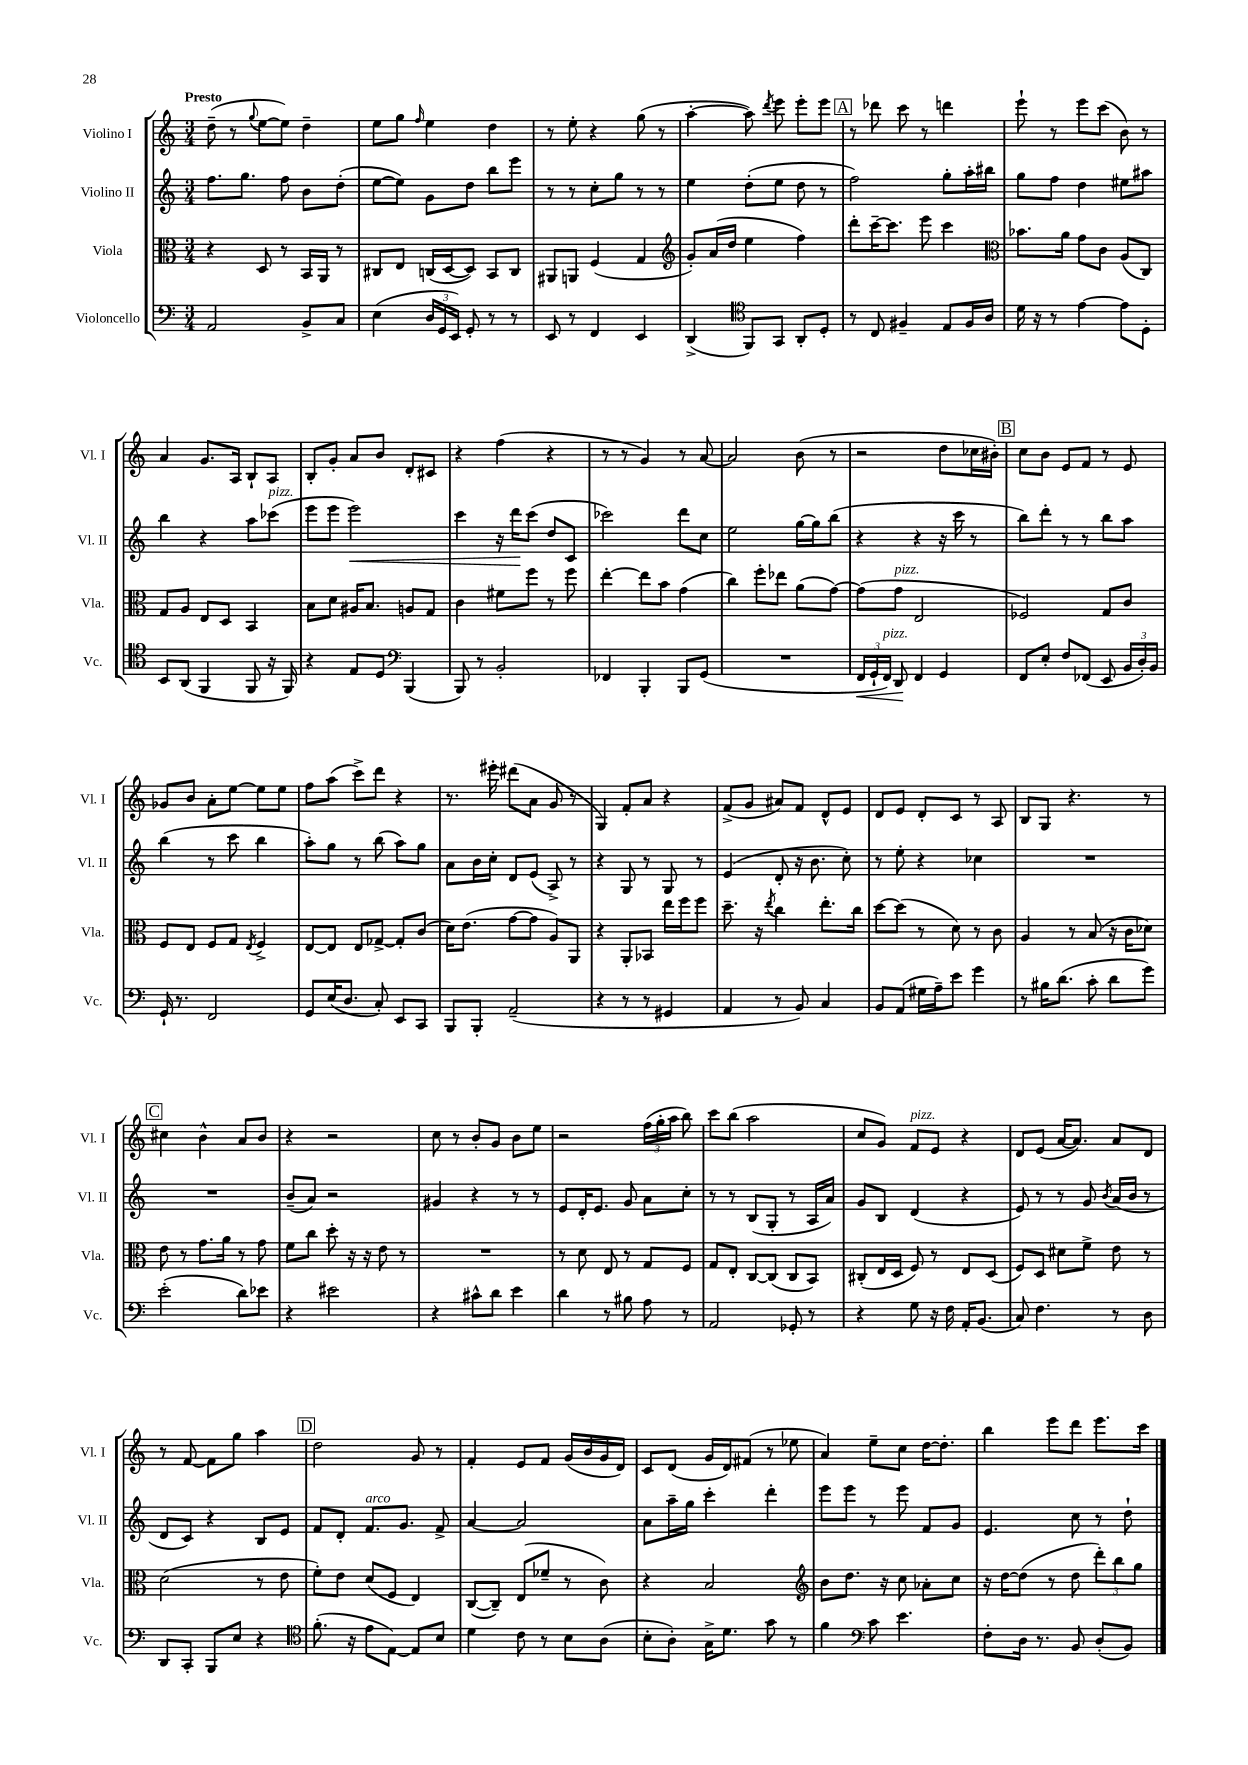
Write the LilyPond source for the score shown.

<<
\new StaffGroup <<
\new Staff = "s0" \with { instrumentName = "Violino I" shortInstrumentName = "Vl. I" } {
    \clef treble \key c \major \numericTimeSignature \time 3/4 \tempo "Presto"
    \autoBeamOff d''8--( r8 \appoggiatura { g''8 } e''8[~ e''8]) d''4-- |
    e''8[ g''8] \grace { f''16 } e''4 d''4 |
    r8 e''8-. r4 g''8( r8 |
    a''4~-. a''8) \acciaccatura { d'''8 } e'''8 e'''8[-. e'''8] |
    \mark \markup { \box "A" } r8 des'''8 c'''8 r8 d'''4 |
    e'''8-! r8 e'''8[ c'''8]( b'8) r8 |
    a'4 g'8.[ a16] b8[-! a8] |
    b8[-. g'8]-. a'8[ b'8] d'8[-. cis'8] |
    r4 f''4( r4 |
    r8 r8 g'4) r8 a'8~ |
    a'2 b'8( r8 |
    r2 d''8[ ces''16 bis'16]-.) |
    \mark \markup { \box "B" } c''8[ b'8] e'8[ f'8] r8 e'8 |
    ges'8[ b'8] a'8[-. e''8]~ e''8[ e''8] |
    f''8[ a''8]( c'''8[->) d'''8] r4 |
    r8. eis'''16-. dis'''8[( a'8] g'8 r8 |
    g4) f'8[-. a'8] r4 |
    f'8[->( g'8] ais'8[) f'8] d'8[-^ e'8] |
    d'8[ e'8] d'8[-. c'8] r8 a8 |
    b8[ g8] r4. r8 |
    \mark \markup { \box "C" } cis''4 b'4-^ a'8[ b'8] |
    r4 r2 |
    c''8 r8 b'8[-. g'8] b'8[ e''8] |
    r2 \tuplet 3/2 { f''16[( g''16-. a''16] } b''8) |
    c'''8[ b''8]( a''2 |
    c''8[ g'8]) f'8[^\markup { \italic "pizz." } e'8] r4 |
    d'8[ e'8]( a'16[~ a'8.]) a'8[ d'8] |
    r8 f'8~ f'8[ g''8] a''4 |
    \mark \markup { \box "D" } d''2 g'8 r8 |
    f'4-. e'8[ f'8] g'16[( b'16 g'16 d'16]) |
    c'8[ d'8]( g'16[ d'16) fis'8]( r8 ees''8 |
    a'4) e''8[-- c''8] d''16[~ d''8.]-. |
    b''4 e'''8[ d'''8] e'''8.[ c'''16] \bar "|." |
}
\new Staff = "s1" \with { instrumentName = "Violino II" shortInstrumentName = "Vl. II" } {
    \clef treble \key c \major \numericTimeSignature \time 3/4
    \autoBeamOff f''8.[ g''8.] f''8 b'8[ d''8]-.( |
    e''8[~ e''8]) g'8[ d''8] b''8[ e'''8] |
    r8 r8 c''8[-. g''8] r8 r8 |
    e''4 d''8[-.( e''8] d''8 r8 |
    \mark \markup { \box "A" } f''2) g''8[-. a''16-. bis''16] |
    g''8[ f''8] d''4 eis''8[ ais''8] |
    b''4 r4 a''8[ ces'''8]^\markup { \italic "pizz." }( |
    e'''8[ e'''8] e'''2\<) |
    c'''4 r16 d'''16[\! c'''8]( d''8[ c'8] |
    ces'''2) d'''8[ c''8] |
    e''2 g''16[~ g''16 b''8]( |
    r4 r4 r16 c'''16 r8 |
    \mark \markup { \box "B" } b''8[) d'''8]-. r8 r8 b''8[ a''8] |
    b''4( r8 c'''8 b''4 |
    a''8[-.) g''8] r8 b''8( a''8[) g''8] |
    a'8[ b'16 c''16]-. d'8[ e'8]( a8->) r8 |
    r4 g8 r8 g8 r8 |
    e'4( d'8-. r16 b'8. c''8-.) |
    r8 e''8-. r4 ces''4 |
    R2. |
    \mark \markup { \box "C" } R2. |
    b'8[--( a'8]) r2 |
    gis'4 r4 r8 r8 |
    e'8[ d'16-. e'8.] g'8 a'8[ c''8]-. |
    r8 r8 b8[( g8]-. r8 a16[ a'16]) |
    g'8[ b8] d'4( r4 |
    e'8) r8 r8 g'8 \acciaccatura { b'8 } a'16[( b'16] r8 |
    d'8[ c'8]) r4 b8[ e'8] |
    \mark \markup { \box "D" } f'8[ d'8]-. f'8.[^\markup { \italic "arco" } g'8.] f'8-> |
    a'4~ a'2 |
    a'8[ a''16-- g''16] c'''4-. d'''4-. |
    e'''8[ e'''8] r8 e'''8 f'8[ g'8] |
    e'4. c''8 r8 d''8-! \bar "|." |
}
\new Staff = "s2" \with { instrumentName = "Viola" shortInstrumentName = "Vla." } {
    \clef alto \key c \major \numericTimeSignature \time 3/4
    \autoBeamOff r4 d8 r8 b,16[ a,16] r8 |
    cis8[ e8] c16[( d16~ d8]) b,8[ c8] |
    ais,8[ a,8] f4( g4 |
    \clef treble g'8[-.) a'16( d''16] e''4 f''4) |
    \mark \markup { \box "A" } d'''8[-. c'''16~-- c'''8.] e'''8 c'''4 |
    \clef alto bes'8.[ a'16] g'8[ c'8] a8[( c8]) |
    g8[ a8] e8[ d8] b,4 |
    b8[ d'8] ais16[ b8.] a8[ g8] |
    c'4 fis'8[ f''8] r8 f''8 |
    e''4~-. e''8[ b'8] g'4( |
    c''4) f''8[-. ees''8] a'8[( g'8]~) |
    g'8[( g'8]^\markup { \italic "pizz." } e2 |
    \mark \markup { \box "B" } fes2) g8[ c'8] |
    f8[ e8] f8[ g8] \acciaccatura { e8 } f4-> |
    e8[~ e8] e8[ ges8]~-> ges8[-. c'8]( |
    d'16[) e'8.]( g'8[~ g'8] a8[) a,8] |
    r4 a,8[-. bes,8] e''16[ f''16 f''8] |
    d''8.-- r16 \acciaccatura { e''8 } c''4 e''8.[-. c''16] |
    d''8[~ d''8]( r8 d'8) r8 c'8 |
    a4 r8 b8( r16 c'16[ des'8]) |
    \mark \markup { \box "C" } e'8 r8 g'8.[ a'16] r8 g'8 |
    f'8[ c''8] d''8-. r16 r16 e'8 r8 |
    R2. |
    r8 d'8 e8 r8 g8[ f8] |
    g8[ e8]-. c8[~ c8]( c8[ b,8]) |
    cis8[-.( e16 d16] f8) r8 e8[ d8]( |
    f8[) d8] dis'8[ f'8]-> e'8 r8 |
    d'2( r8 e'8 |
    \mark \markup { \box "D" } f'8[-.) e'8] d'8[( f8] e4) |
    c8[~( c8]--) e8[( fes'8]-- r8 c'8) |
    r4 b2 |
    \clef treble b'8[ d''8.] r16 c''8 aes'8[-. c''8] |
    r16 d''16[~ d''8]( r8 d''8 \tuplet 3/2 { d'''8[-.) b''8 g''8] } \bar "|." |
}
\new Staff = "s3" \with { instrumentName = "Violoncello" shortInstrumentName = "Vc." } {
    \clef bass \key c \major \numericTimeSignature \time 3/4
    \autoBeamOff a,2 b,8[-> c8] |
    e4( \tuplet 3/2 { d16[ g,16 e,16]) } g,8-. r8 r8 |
    e,8 r8 f,4 e,4 |
    d,4->( \clef tenor f,8[) g,8] a,8[-. d8]-. |
    \mark \markup { \box "A" } r8 c8 fis4-- e8[ fis16 a16] |
    d'16 r16 r8 e'4~ e'8[ d8]-. |
    b,8[ a,8]( f,4 f,8 r16 f,16) |
    r4 e8[ d8] \clef bass b,,4( |
    b,,8) r8 b,2-. |
    fes,4 b,,4-. b,,8[ g,8]( |
    R2. |
    \tuplet 3/2 { f,16[\< g,16-! f,16]^\markup { \italic "pizz." }) } d,8\! f,4 g,4 |
    \mark \markup { \box "B" } f,8[ e8]-. f8[ fes,8]( e,8 \tuplet 3/2 { b,16[ d16-.) b,16] } |
    g,16-! r8. f,2 |
    g,8[ e16( d8.] c8-.) e,8[ c,8] |
    b,,8[ b,,8]-. a,2--( |
    r4 r8 r8 gis,4 |
    a,4 r8 b,8) c4 |
    b,8[ a,8]( gis16[ a16--) e'8] g'4 |
    r8 bis16[ d'8.]( c'8-. d'8[ g'8]) |
    \mark \markup { \box "C" } e'2-.( d'8[) ees'8] |
    r4 eis'2 |
    r4 cis'8[-^ d'8] e'4 |
    d'4 r8 bis8 a8 r8 |
    a,2 ges,8-. r8 |
    r4 g8 r16 f16 a,16[-. b,8.]( |
    c8) f4. r8 d8 |
    d,8[ c,8]-. b,,8[ e8] r4 |
    \mark \markup { \box "D" } \clef tenor f'8.-.( r16 e'8[ e8]~) e8[ b8] |
    d'4 c'8 r8 b8[ a8]( |
    b8[-. a8]-.) g16[-> d'8.] g'8 r8 |
    f'4 \clef bass c'8 e'4. |
    f8[-. d16] r8. b,8 d8[-.( b,8]) \bar "|." |
}
>>
>>
\layout { \context { \Score \remove "Bar_number_engraver" } }
